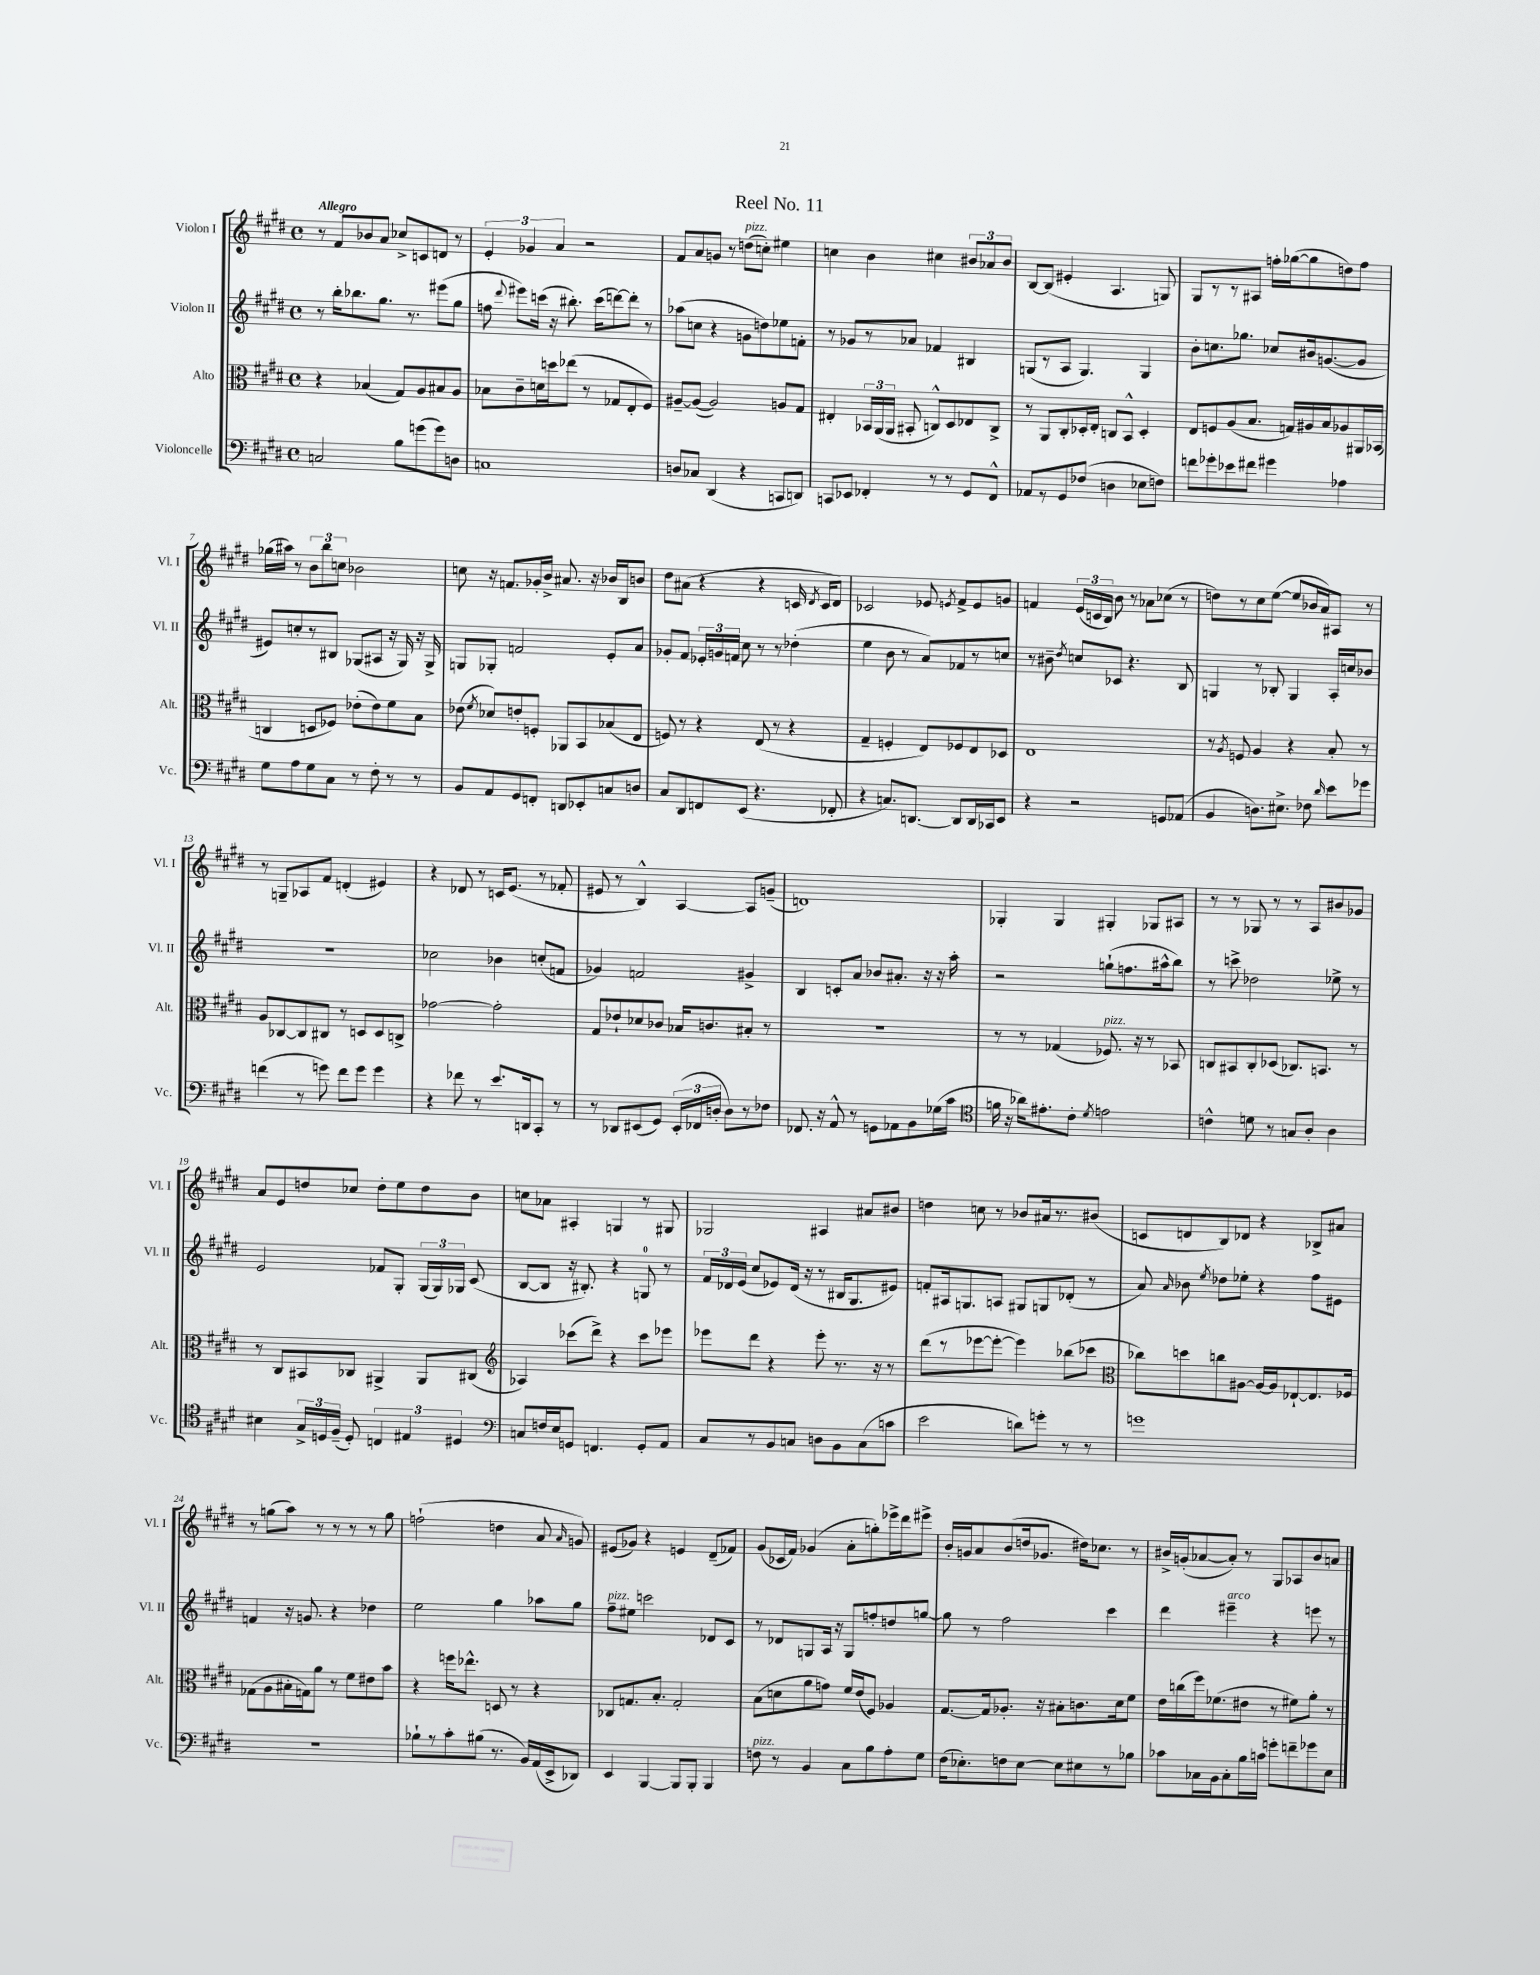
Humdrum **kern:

**kern	**kern	**kern	**kern
*staff4	*staff3	*staff2	*staff1
*clefF4	*clefC3	*clefG2	*clefG2
*k[f#c#g#d#]	*k[f#c#g#d#]	*k[f#c#g#d#]	*k[f#c#g#d#]
*M4/4	*M4/4	*M4/4	*M4/4
*met(c)	*met(c)	*met(c)	*met(c)
2C	4r	8r	8r
.	.	16bb'	8f#
.	.	8.bb-	.
.	(4B-	.	8b-
.	.	8.gg#	8a
8B	8G#)	.	8cc-^
.	.	8.r	.
(8g	8A	.	8c
8g)	8B#	(8eee#	8d
8D	8A	8gg#	8r
=	=	=	=
1C	8B-	8ff	6e'
.	.	8qqddd#	.
.	8c#~	8eee#)	.
.	.	.	6g-
.	16d	(16ccc	.
.	16dd	16r	.
.	.	.	6a
.	(8ee-	8.bb#')	.
.	8r	.	2r
.	.	(16ccc	.
.	8G-	[8ddd)	.
.	8E'	8ddd']	.
.	8F#)	8r	.
=	=	=	=
8D	[8A#~	(8aa-	8f#
8C-	(8A#_	8cc	8a
(4DD#	2A#])	4r	8g
.	.	.	8r
4r	.	8g	(8dd
.	.	8dd)	8cc')
8CC	8A	8ee-	4ee#
8DD)	8G#	8f'	.
=	=	=	=
8CC	4E#'	8r	4cc
8EE-	.	8g-	.
4FF-'	24BB-	8r	4b
.	(24AA	.	.
.	24AA	.	.
.	8BB#'	8a-	.
8r	8C^^)	4f-	4cc#
8r	8D#	.	.
8GG#	8E-	4B#	12b#
.	.	.	12a-
8FF-^^	8C^	.	.
.	.	.	12b#
=	=	=	=
8AA-	8r	(8G	[8B
8r	8AA	8r	(8B]
8GG#	8C#'	8A	4e#'
(8F-	16D-'	4.G)	.
.	16E'	.	.
4D	8C	.	4.A
.	8BB^^	.	.
8E-	4D-'	4G	.
8F)	.	.	8G)
=	=	=	=
8f	8E	8b'	8G#
8g-'	8F	8.cc	8r
8e-	(8A	.	8r
.	.	8.gg-	.
8f#	8.B	.	8A#
4g#	.	8cc-	16ff'
.	16G)	.	([16gg-
.	16A#	16b#	8gg-]
.	16B	([8.g	.
4A-	8A-	.	8dd)
.	16AA#	8g]	8ff
.	(16BB-	.	.
=	=	=	=
8G#	4C	8e#)	(16gg-
.	.	.	16aa#)
8A	.	8cc'	8r
8G#	8D	8r	12b
.	.	.	12bb
8C#	8F-)	8B#	.
.	.	.	12cc
8r	(8e-'	(8G-	2b-
8F#'	8e-)	8A#	.
8r	8f#	16r	.
.	.	16G-)	.
8r	8B	16r	.
.	.	16G-^	.
=	=	=	=
8BB	(8e-	8G	8cc
.	8qf#	.	.
8AA	8d-)	8G-'	16r
.	.	.	8.f
8GG#	8e'	2f	.
8FF'	8F'	.	16g-'
.	.	.	16b^
8DD	8AA-	.	8.a#
8EE-'	8BB	.	.
.	.	.	16r
8C	(8B-	8e'	16b-
.	.	.	16B
8D	8E	8a	8b
=	=	=	=
8C#	8F)	8g-'	8dd#
8DD#	8r	8f#	(8a#
8FF	4r	24e-'	4r
.	.	24g	.
.	.	24f	.
(8EE	.	8cc#	.
4.r	(8E	8r	4r
.	8r	8r	.
.	4r	(4dd-'	16c
.	.	.	8qd#
.	.	.	16c
8FF-'	.	.	8d#)
=	=	=	=
4r	4G#~	4ee	2c-
8.C)	4F'	8b	.
.	.	8r	.
[8.DD	.	.	.
.	8E)	8a)	8e-
.	.	.	8qe
8DD]	8F-	8f-	8f#^
16DD	8E	8r	8e
16CC-	.	.	.
8EE	8D-	8cc	8g
=	=	=	=
4r	1E	8r	4f
.	.	8b#~	.
.	.	8qdd#	.
2r	.	8cc	(24e
.	.	.	24c
.	.	.	24B)
.	.	8c-	8b
.	.	4.r	8r
.	.	.	8a-
8GG	.	.	(8cc-
(8AA-	.	8B	8r
=	=	=	=
4BB	8r	4G	8dd)
.	8qA	.	.
.	8F	.	8r
8.D)	4A	8r	8cc#
.	.	8B-'	([8ee
8.E#^	.	.	.
.	4r	4G	8ee]
8F-	.	.	16b-
.	.	.	16a)
16qqd#	.	.	.
8e	8B'	16A'	8A#
.	.	16cc	.
8g-	8r	8b-	8r
=	=	=	=
(4f	8A	1r	8r
.	[8C-	.	8G~
8r	8C-]	.	8A-
8g)	8C#	.	8f#
8f	8r	.	(4d'
8g	8D	.	.
4g	8D	.	4e#)
.	8C^	.	.
=	=	=	=
4r	[2g-	2cc-	4r
8f-	.	.	8d-
8r	.	.	8r
8.e	2g-']	4b-	16c
.	.	.	(8.e
16DD	.	.	.
8CC#'	.	(8cc'	8r
8r	.	8f	8f-'
=	=	=	=
8r	8G#	4g-)	8e#
8DD-	8e-`	.	8r
(8EE#	8d-	2f	4B^^)
8GG#)	8c-	.	.
(24EE#'	16B-	.	[4A
24FF-	.	.	.
.	8.c	.	.
24D'	.	.	.
8D)	.	.	.
8r	8B#'	4g#^	8A]
8F-	8r	.	(8g~
=	=	=	=
8.FF-	1r	4B	1d)
16r	.	.	.
8AA^^	.	8c'	.
8r	.	8a	.
8GG	.	8b-	.
8AA-	.	8.a#'	.
8BB	.	.	.
.	.	16r	.
(16G-	.	16r	.
16c#	.	16aa'	.
=	=	=	=
*clefC4	*	*	*
16f	8r	2r	4G-'
16r	.	.	.
16a-)	8r	.	.
8.e#'	.	.	.
.	(4G-	.	4G-
8c#'	.	.	.
8qd#	.	.	.
2e	8.F-)	(8gg`	4G#'
.	.	8.ff	.
.	16r	.	.
.	8r	.	8G-
.	.	16aa#^^	.
.	8BB-	8bb)	8A#
=	=	=	=
4c^^	8C	8r	8r
.	8BB#	8ccc^	8r
8d	8C'	2dd-	8G-
8r	(8D-	.	8r
8G	8.C-)	.	8r
8A'	.	.	8A
.	8.BB	.	.
4A	.	8ee-^	8b#
.	8r	8r	8g-
=	=	=	=
4B#	8r	2e	8a
.	8C#	.	8e
24G#^	8BB#	.	8dd
24D	.	.	.
(24F#~	.	.	.
8D')	8C-	.	8cc-
6C	4AA#^	8f-	8dd'
.	.	8G#'	8ee
6E#	.	.	.
.	8AA#	(24G#	8dd
.	.	24G#)	.
6D#	.	24G-	.
.	(8C#	(8c#	8b
=	=	=	=
*clefF4	*clefG2	*	*
8C	4A-)	[8B	8cc
16F	.	8B]	8a-
16E	.	.	.
8GG	(8ccc-	16r	4A#'
.	.	8.B#')	.
4.FF	8ddd#^)	.	.
.	4r	4r	4G
8GG'	8ccc-	8G	8r
8AA	8eee-	8r	8G#
=	=	=	=
8C#	8eee-	24f#	2G-
.	.	24d-	.
.	.	(24e	.
8r	8ddd#	8cc#	.
8BB	4r	8e-)	.
8C	.	(16d-	.
.	.	16r	.
8D	8eee-'	8r	4A#
8BB	8.r	16B#	.
.	.	8.G#	.
(8C	.	.	8a#
.	16r	.	.
8c	8r	8e#)	8b#
=	=	=	=
2e	(8ddd#	8f'	4dd
.	8r	16A#	.
.	.	8.G	.
.	[8eee-	.	8cc
.	8eee-'_	8A	8r
8d)	4eee-])	8G#	8b-
8g'	.	8G	16a#
.	.	.	8.r
8r	(8bb-	(8d-'	.
8r	8ccc-	8r	(8b#
=	=	=	=
*	*clefC3	*	*
1g	8cc-)	8a)	8c
.	.	16qqa	.
.	8dd	8b-	8d
.	.	8qee	.
.	8cc	8dd-	8B)
.	[8A#	8ee-'	8d-
.	16A#_	4r	4r
.	16A#]	.	.
.	[8E-`	.	.
.	8.E-]	8ff#	8B-^
.	.	8e#	8a#
.	16F-	.	.
=	=	=	=
1r	(8G-	4f	8r
.	8A	.	(8gg
.	16B#'	16r	8aa)
.	16G)	8.g	.
.	8a	.	8r
.	8r	4r	8r
.	8f#	.	8r
.	8e#	4dd-	8r
.	8b	.	8gg
=	=	=	=
8B-`	4r	2ee	(2ff`
8r	.	.	.
8c#'	16ff	.	.
.	8.ee-^^	.	.
(8B#	.	.	.
8.r	8D	4gg#	4dd
.	8r	.	.
16BB)	.	.	.
(16AA	4r	8aa-	8a
16EE^	.	.	.
.	.	.	16qqa
8DD-)	.	8gg#	8g)
=	=	=	=
4EE	8C-	8ff#~	(8e#
.	8.G	8ee#	8g-)
[4BBB	.	2ccc	4r
.	8.B'	.	.
8BBB]	2G'	.	4e
8BBB'	.	.	.
4BBB	.	8d-	(8d#~
.	.	8c#	8f-)
=	=	=	=
8F	(8B	8r	(8g#
8r	8d	8d-	16c-
.	.	.	16f#)
4BB	8a	8G	(4g-
.	8g)	16A	.
.	.	16r	.
8C#	16f#	8G	8a'
.	(16e	.	.
8B	8F#)	8ff'	8gg')
8A'	4A-	8dd	16eee-^
.	.	.	16ddd#
8G#	.	[8gg	8eee#^
=	=	=	=
(16F#	[8.G#	8gg]	16b'
8.E-')	.	.	16g
.	.	8r	8a
.	16G#]	.	.
8F	8.A-'	2ff#	(8b
[8E-	.	.	16dd
.	16r	.	8.g-
8E-]	8B#'	.	.
8E#	8.c	.	16dd#)
.	.	.	8.cc-
8r	.	4ccc#	.
.	16d#	.	.
8B-	8f#	.	8r
=	=	=	=
8c-	16e	4ddd#	16b#^
.	(16cc	.	(16g'
16C-	16ff#)	.	[8a-
16BB	(8.f-	.	.
8C-'	.	4eee#~	8a-'])
16B	8e#	.	8r
16c	.	.	.
8g'	8r	4r	8G#
8f~	8f#)	.	8A-
8g-	8a'	8eee	8b#
8E	8r	8r	8a
==	==	==	==
*-	*-	*-	*-
